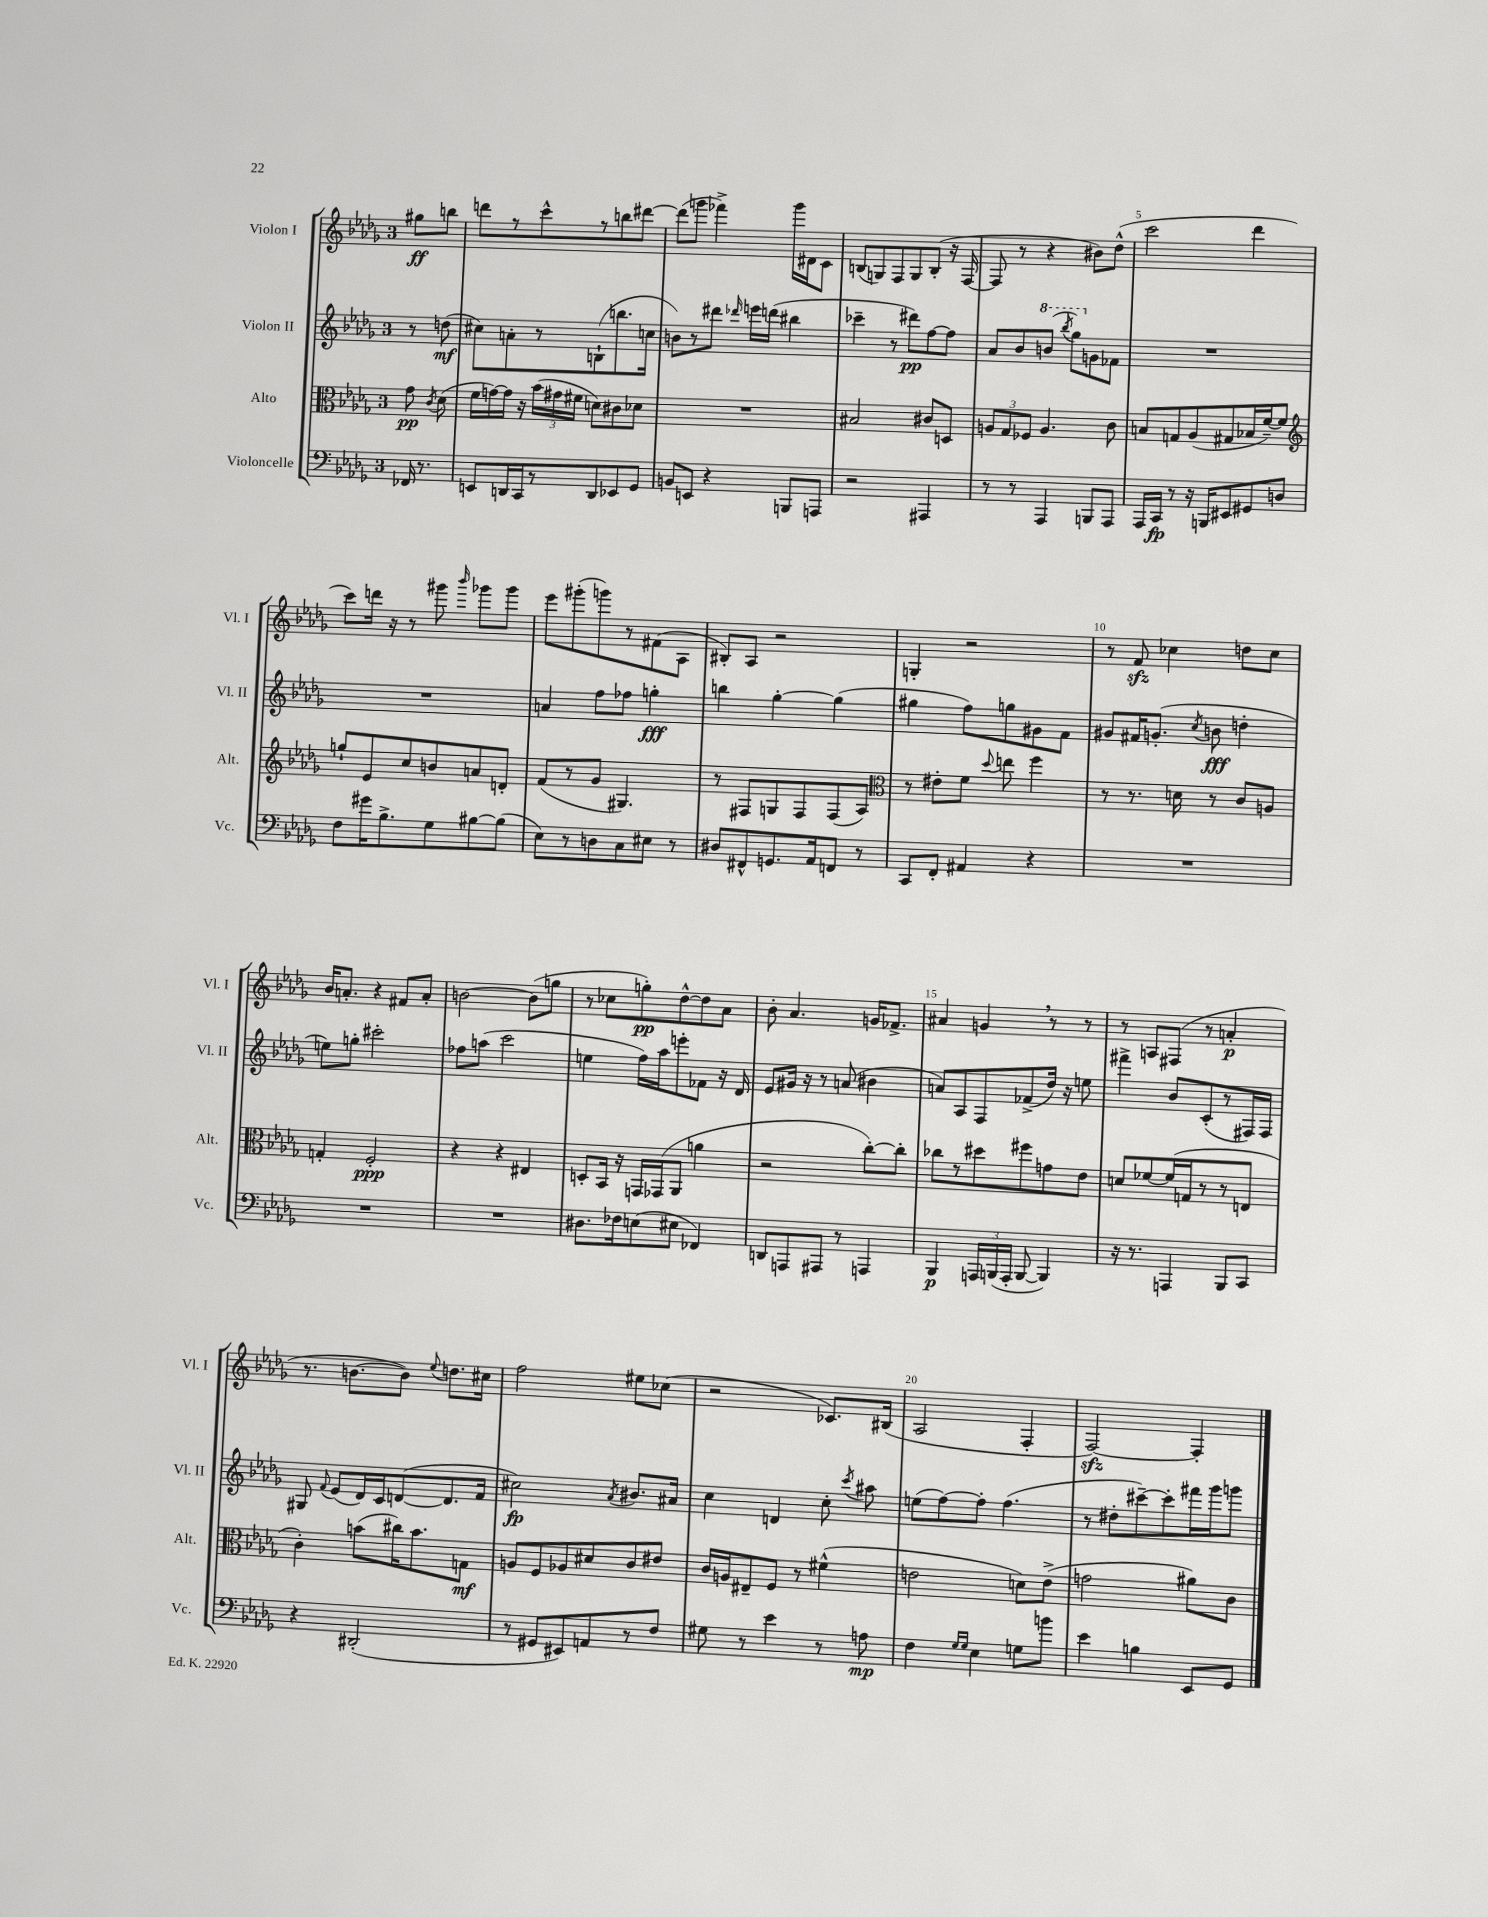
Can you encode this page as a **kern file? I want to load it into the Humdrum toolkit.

**kern	**kern	**kern	**kern
*staff4	*staff3	*staff2	*staff1
*clefF4	*clefC3	*clefG2	*clefG2
*k[b-e-a-d-g-]	*k[b-e-a-d-g-]	*k[b-e-a-d-g-]	*k[b-e-a-d-g-]
*M3/4	*M3/4	*M3/4	*M3/4
16FF-	8g-	8r	8gg#
8.r	.	.	.
.	8qc	.	.
.	(8d-	(8dd	8bb
=	=	=	=
8EE	16f	8cc#)	8ddd
.	[16g)	.	.
16DD	16g]	8a'	8r
16CC	16r	.	.
8r	(24b-	8r	8ccc^^
.	24g#	.	.
.	24f#	.	.
8DD	8d)	(8B`	8r
8EE-	8c#	8.bb	8bb
8GG-	8d-	.	[8ddd#
.	.	16cc	.
=	=	=	=
8BB	2.r	8b)	(8ddd#]
8EE	.	8r	8ggg
4r	.	8ddd#	4fff-^)
.	.	16qqddd-	.
.	.	16eee	.
.	.	(16ddd	.
8BBB	.	4bb#	16ggg
.	.	.	16d#
8AAA	.	.	8c
=	=	=	=
2r	2B#	4ccc-~	(8B
.	.	.	8G)
.	.	8r	8F
.	.	8ddd#)	8G
4AAA#	8c#	[8ff	(8B'
.	8D	8ff]	16r
.	.	.	[16F
=	=	=	=
8r	12A	8a-	8F]
.	12G-	.	.
8r	.	8b-	8r
.	12F-	.	.
4AAA-	4.A	(8bb	4r
.	.	8qbbb-	.
.	.	8ggg-)	.
8BBB	.	8g	8b#)
8AAA-	8c	8f-	(8dd-^^
=	=	=	=
16AAA-	8B	2.r	2ccc
16CC	.	.	.
8r	8G	.	.
16r	(8A-	.	.
16BBB	.	.	.
8EE#	8G#	.	.
8GG#	16B-	.	4ddd-
.	[16f~)	.	.
8D	8f]	.	.
=	=	=	=
*	*clefG2	*	*
8F	8gg`	2.r	8ccc)
16g#	8e-	.	16ddd
8.B-^	.	.	16r
.	8cc	.	8r
8G-	8b	.	8ggg#
.	.	.	16qqbbb-
[8B#	8a	.	8ggg-
(8B#]	8d'	.	8ggg-
=	=	=	=
8E-)	(8f	4a	8eee-
8r	8r	.	(8ggg#'
8D	8g-	8ff	8ggg)
8C	4.G#)	8ff-	8r
8E#	.	4gg'	(8f#
8r	.	.	8A-
=	=	=	=
8D#	8r	4bb	8B#')
8FF#^^	8F#	.	8A-
8.GG	8G	[4gg-'	2r
.	8F#	.	.
16AA-	.	.	.
8FF	(8F#	(4gg-]	.
8r	8A-)	.	.
=	=	=	=
*	*clefC3	*	*
8CC	8r	4gg#	4G'
8FF'	8e#'	.	.
4AA#	8f	8ff)	2r
.	8qqdd-	.	.
.	8ee	8gg	.
4r	4ff	8g#	.
.	.	8f	.
=	=	=	=
2.r	8r	8g#	8r
.	8.r	16f#	8f
.	.	(8.g'	.
.	.	.	4cc-
.	16d	.	.
.	.	8qcc	.
.	8r	8b	.
.	8c	4dd'	8dd
.	8A	.	8cc-
=	=	=	=
2.r	4G'	8ee)	16b-
.	.	.	8.a'
.	.	8gg'	.
.	2F'	2ccc#'	4r
.	.	.	8f#
.	.	.	8a'
=	=	=	=
2.r	4r	8ff-	[2b
.	.	(8aa	.
.	4r	2ccc	.
.	4E#	.	(8b]
.	.	.	8gg
=	=	=	=
8.D#	8D'	4ee	8r
.	16BB-	.	8cc-
16F-	16r	.	.
(8E	16GG	16ff)	8gg')
.	(16GG-	16aa-	.
8E#	8AA-	8eee'	[8dd-^^
4FF-)	4a	8f-	8dd-]
.	.	16r	8a-
.	.	16d-	.
=	=	=	=
8DD	2r	8e-	8b-'
8AAA	.	16g#	4.a-
.	.	16r	.
8AAA#	.	8r	.
8r	.	(8a	.
4AAA	[8cc')	4b#	16g
.	.	.	8.f-^
.	8cc']	.	.
=	=	=	=
4BBB-	8cc-	8a)	4a#
.	8r	8A-	.
24AAA	8dd#	8F	4g
(24BBB	.	.	.
24AAA'	.	.	.
[8BBB	8ff#	(8f-^	.
4BBB])	8g	16dd-)	8r
.	.	16r	.
.	8e-	8ee	8r
=	=	=	=
16r	8d	4fff#^	8r
8.r	.	.	.
.	[8f-	.	8A
4AAA	(16f-]	8b-	(8F#
.	16G	.	.
.	8r	(8c'	8r
8BBB-	8r	8r	4a'
8CC	8E	16F#)	.
.	.	16F#	.
=	=	=	=
4r	4c')	8G#	8.r
.	.	8qqf	.
.	.	(8e-	.
.	.	.	[8.b
(2DD#'	(8b	16d-)	.
.	.	16c	.
.	16cc#)	([8d	8b])
.	8.b	.	.
.	.	.	8qqee-
.	.	8.d]	8.dd
.	8G	.	.
.	.	16f	16cc#
=	=	=	=
8r	8A	2cc#)	2ff
8GG#	8F	.	.
8EE#)	8A-	.	.
8AA	8d#	.	.
.	.	8qa-	.
8r	8c	8.b#	8ee#
8F	8e#	.	(8cc-
.	.	16a#	.
=	=	=	=
8G#	16c	4cc	2r
.	16A	.	.
8r	8E#~	.	.
4e-	8F	4d	.
.	8r	.	.
8r	(4f#^^	8cc'	8.c-)
.	.	8qccc	.
8A	.	8aa#	.
.	.	.	(16B#
=	=	=	=
4F	2e	(8ee	2A-
.	.	[8ff)	.
16qqG-	.	.	.
16qqG-	.	.	.
4E-	.	8ff']	.
.	.	(4.ff	.
8G	8d)	.	4F'
8b	(8e^	.	.
=	=	=	=
4e-	2g	8r	[2F)
.	.	8dd#'	.
4B	.	[8ccc#~)	.
.	.	8ccc#']	.
8EE-	8a#)	16fff#	4F']
.	.	16ggg-	.
8GG-	8c	8ggg	.
==	==	==	==
*-	*-	*-	*-
